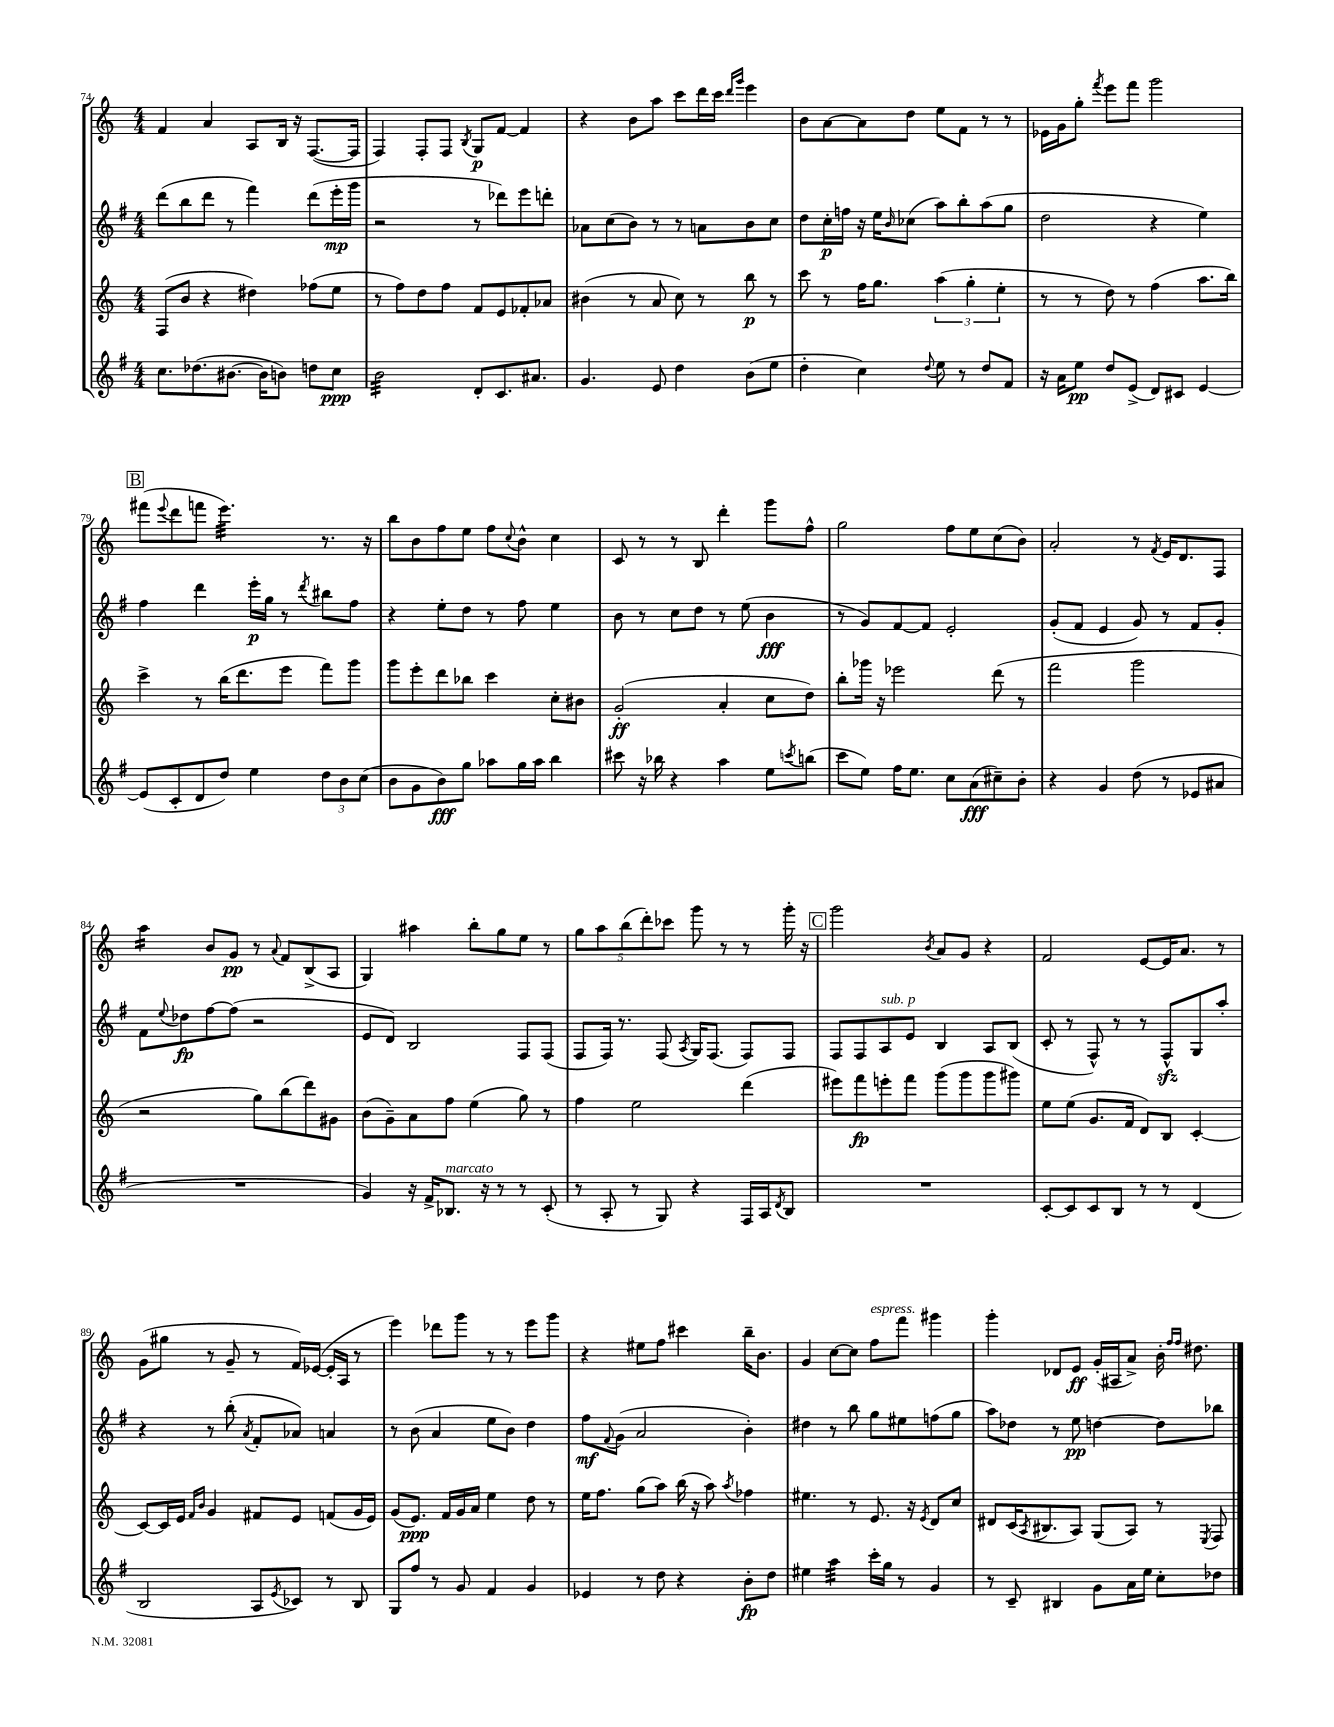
<<
\new StaffGroup <<
\new Staff = "s0" {
    \clef treble \key c \major \numericTimeSignature \time 4/4
    f'4 a'4 a8 b16 r16 f8.~( f16 |
    f4) f8-. f8 \acciaccatura { b8 } g8\p f'8~ f'4 |
    r4 b'8 a''8 c'''8 d'''16 c'''16 \grace { d'''16 g'''16 } e'''4 |
    b'8 a'8~ a'8 d''8 e''8 f'8 r8 r8 |
    ees'16 g'16 g''8-. \acciaccatura { f'''8 } e'''8 f'''8 g'''2 |
    \mark \markup { \box "B" } fis'''8( \appoggiatura { e'''8 } d'''8 f'''8 e'''4.:32) r8. r16 |
    b''8 b'8 f''8 e''8 f''8 \appoggiatura { c''8 } b'8-^ c''4 |
    c'8 r8 r8 b8 d'''4-. g'''8 f''8-^ |
    g''2 f''8 e''8 c''8( b'8) |
    a'2-. r8 \acciaccatura { f'8 } e'16 d'8. f8 |
    a''4:16 b'8 g'8\pp r8 \appoggiatura { a'8 } f'8 b8->( a8 |
    g4) ais''4 b''8-. g''8 e''8 r8 |
    \tuplet 5/4 { g''8 a''8 b''8( d'''8-.) ces'''8 } g'''8 r8 r8 g'''16-. r16 |
    \mark \markup { \box "C" } g'''2 \acciaccatura { b'8 } a'8 g'8 r4 |
    f'2 e'8~ e'16 a'8. r8 |
    g'8( gis''8 r8 g'8-- r8 f'16) ees'16~( ees'16-. a16 r8 |
    e'''4) des'''8 g'''8 r8 r8 e'''8 g'''8 |
    r4 eis''8 f''8 cis'''4 b''16-- b'8. |
    g'4 c''8~ c''8 f''8^\markup { \italic "espress." } f'''8 gis'''4 |
    g'''4-. des'8 e'8\ff g'16-.( ais16 a'8->) b'16-. \grace { f''16 f''16 } dis''8. \bar "|." |
}
\new Staff = "s1" {
    \clef treble \key g \major \numericTimeSignature \time 4/4
    d'''8( b''8 d'''8 r8 fis'''4) d'''8( e'''16-.\mp g'''16 |
    r2 r8 des'''8) e'''8 d'''8-. |
    aes'8 c''8( b'8) r8 r8 a'8 b'8 c''8 |
    d''8 c''16-.\p f''16 r16 e''16 \grace { b'16 } ces''8( a''8) b''8-. a''8( g''8 |
    d''2 r4 e''4) |
    \mark \markup { \box "B" } fis''4 d'''4 e'''16-.\p g''16 r8 \acciaccatura { d'''8 } bis''8 fis''8 |
    r4 e''8-. d''8 r8 fis''8 e''4 |
    b'8 r8 c''8 d''8 r8 e''8( b'4\fff |
    r8 g'8) fis'8~ fis'8 e'2-. |
    g'8-.( fis'8 e'4 g'8) r8 fis'8 g'8-. |
    fis'8 \appoggiatura { e''8 } des''8\fp fis''8~ fis''8( r2 |
    e'8 d'8) b2 fis8 fis8( |
    fis8 fis16) r8. fis8( \acciaccatura { a8 } g16) fis8.( fis8) fis8 |
    \mark \markup { \box "C" } fis8 fis8 a8^\markup { \italic "sub. p" } e'8 b4 a8 b8( |
    c'8-. r8 fis8-^) r8 r8 fis8-^\sfz g8 a''8-. |
    r4 r8 b''8-.( \acciaccatura { a'8 } fis'8-. aes'8) a'4 |
    r8 b'8( a'4 e''8 b'8) d''4 |
    fis''8\mf \appoggiatura { fis'8 } g'8( a'2 b'4-.) |
    dis''4 r8 b''8 g''8 eis''8 f''8( g''8 |
    a''8) des''8 r8 e''8\pp d''4~ d''8 bes''8 \bar "|." |
}
\new Staff = "s2" {
    \clef treble \key c \major \numericTimeSignature \time 4/4
    f8( b'8 r4 dis''4) fes''8( e''8 |
    r8 f''8) d''8 f''8 f'8 e'8 fes'8-. aes'8 |
    bis'4( r8 a'8 c''8) r8 b''8\p r8 |
    c'''8 r8 f''16 g''8. \tuplet 3/2 { a''4( g''4-. e''4-. } |
    r8 r8 d''8) r8 f''4( a''8. b''16) |
    \mark \markup { \box "B" } c'''4-> r8 b''16( d'''8. e'''8 f'''8) g'''8 |
    g'''8 e'''8-. d'''8 bes''8 c'''4 c''8-. bis'8 |
    g'2-.\ff( a'4-. c''8 d''8) |
    b''8-. ges'''16 r16 ees'''2 d'''8( r8 |
    f'''2 g'''2 |
    r2 g''8) b''8( d'''8) gis'8 |
    b'8( g'8--) a'8 f''8 e''4( g''8) r8 |
    f''4 e''2 d'''4( |
    \mark \markup { \box "C" } eis'''8) f'''8\fp e'''8-. f'''8 g'''8( g'''8 g'''8 gis'''8) |
    e''8 e''8( g'8. f'16 d'8) b8 c'4~-. |
    c'8~ c'16 e'16 \grace { f'16 b'16 } g'4 fis'8 e'8 f'8( g'16 e'16) |
    g'8( e'8.\ppp) f'16 g'16 a'16 e''4 d''8 r8 |
    e''16 f''8. g''8( a''8) b''16( r16 a''8) \acciaccatura { a''8 } fes''4 |
    eis''4. r8 e'8. r16 \acciaccatura { e'8 } d'8 c''8 |
    dis'8 c'16( \acciaccatura { a8 } bis8. a8) g8( a8) r8 \acciaccatura { e8 } f8 \bar "|." |
}
\new Staff = "s3" {
    \clef treble \key g \major \numericTimeSignature \time 4/4
    c''8. des''8.( bis'8.~ bis'16 b'8) d''8 c''8\ppp |
    b'2:32 d'8-. c'8. ais'8. |
    g'4. e'8 d''4 b'8( e''8 |
    d''4-. c''4) \appoggiatura { d''8 } e''8 r8 d''8 fis'8 |
    r16 a'16 e''8\pp d''8 e'8->( d'8) cis'8 e'4~ |
    \mark \markup { \box "B" } e'8( c'8-. d'8 d''8) e''4 \tuplet 3/2 { d''8 b'8 c''8( } |
    b'8 g'8 b'8\fff) g''8 aes''8 g''16 aes''16 b''4 |
    cis'''8 r16 bes''16 r4 a''4 e''8 \acciaccatura { c'''8 } b''8( |
    c'''8 e''8) fis''16 e''8. c''8 a'8\fff( cis''8--) b'8-. |
    r4 g'4 d''8( r8 ees'8 ais'8 |
    R1 |
    g'4) r16 fis'16-> bes8.^\markup { \italic "marcato" } r16 r8 r8 c'8-.( |
    r8 a8-. r8 g8) r4 fis16 a16 \acciaccatura { d'8 } b8 |
    \mark \markup { \box "C" } R1 |
    c'8~-. c'8 c'8 b8 r8 r8 d'4( |
    b2 a8 \acciaccatura { e'8 } ces'8) r8 b8 |
    g8 fis''8 r8 g'8 fis'4 g'4 |
    ees'4 r8 d''8 r4 b'8-.\fp d''8 |
    eis''4 a''4:32 c'''16-. g''16 r8 g'4 |
    r8 c'8-- bis4 g'8 a'16 e''16 c''8-. des''8 \bar "|." |
}
>>
>>
\layout { \context { \Score currentBarNumber = #74 } }
